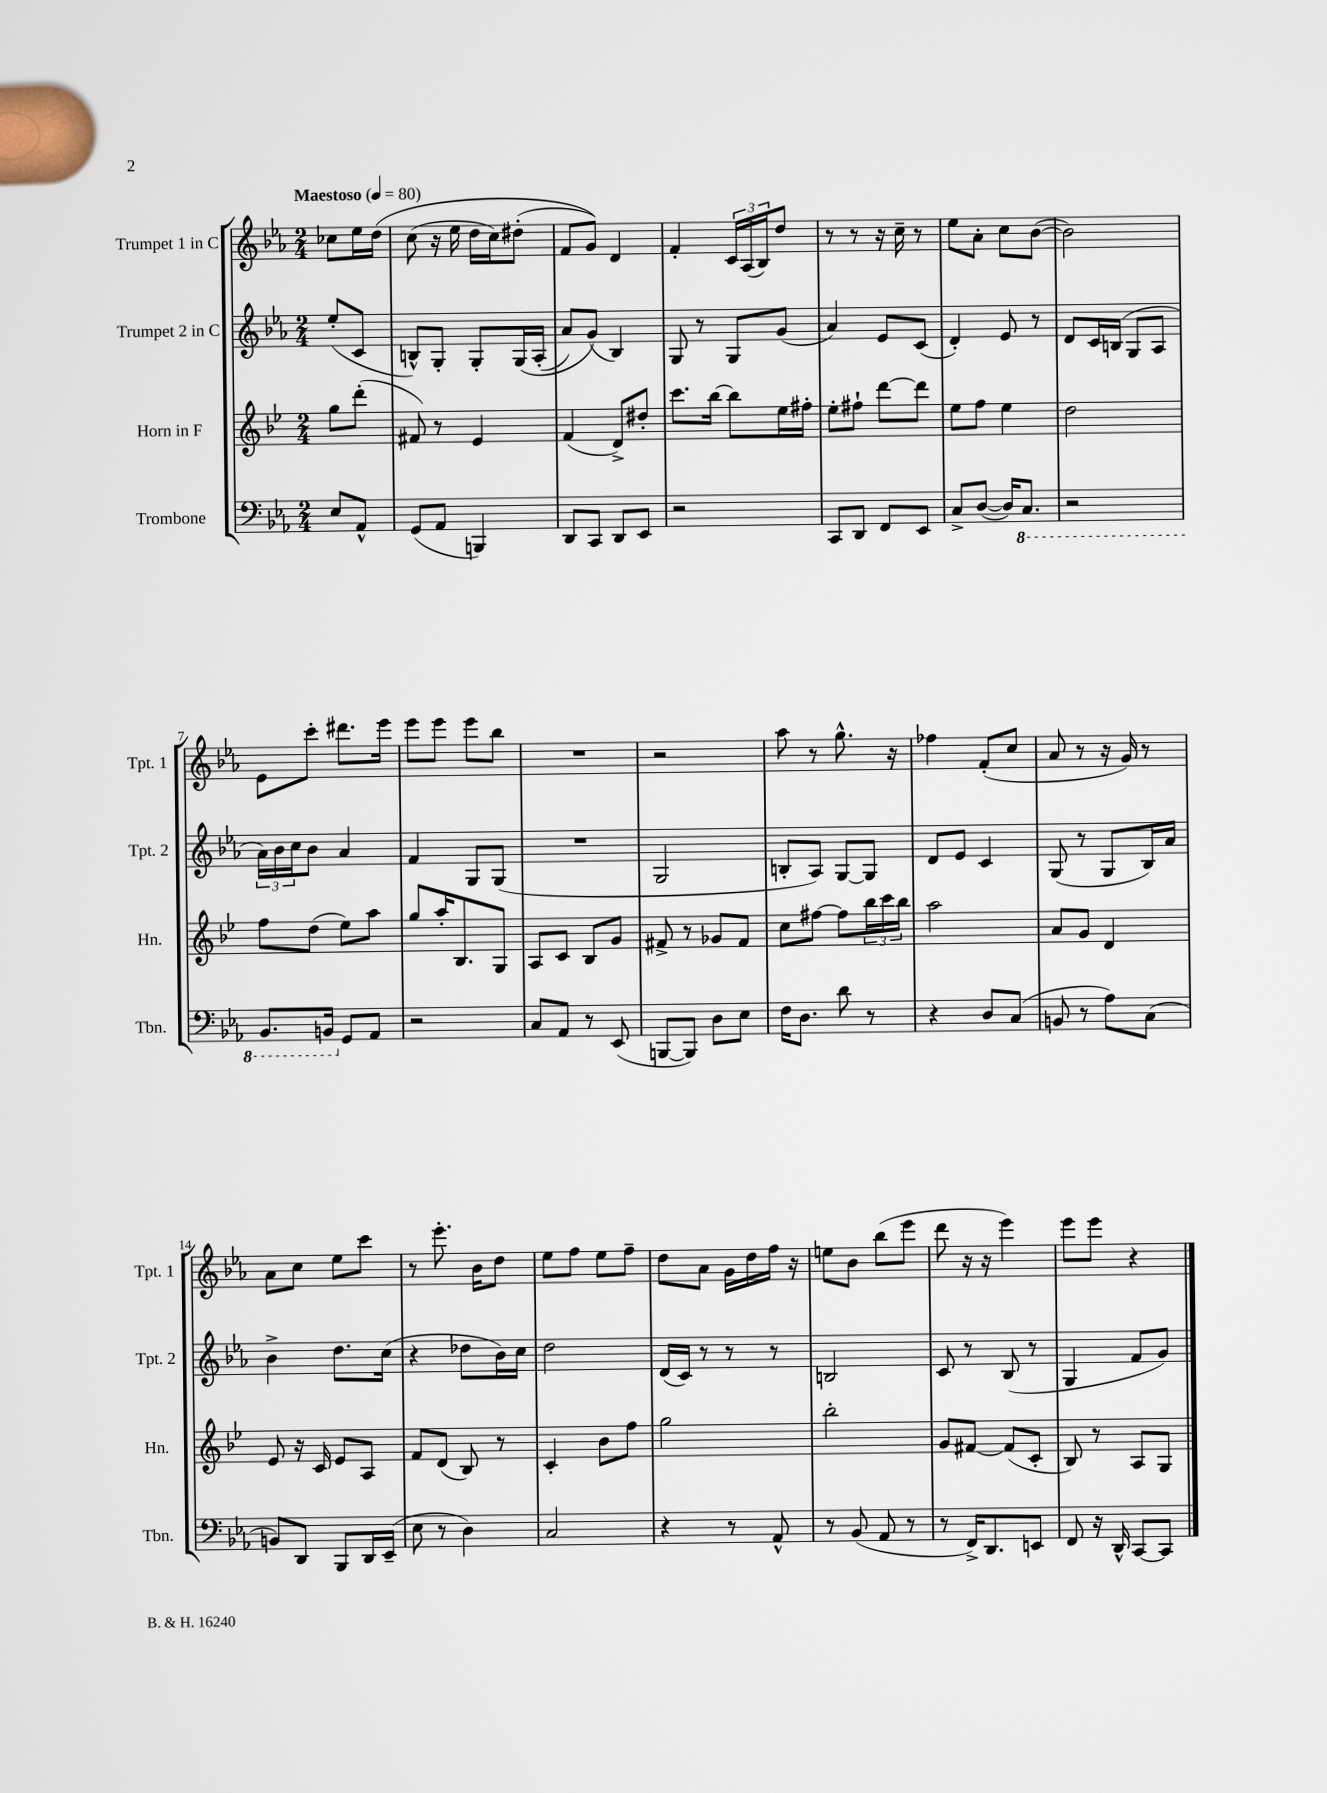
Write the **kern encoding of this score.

**kern	**kern	**kern	**kern
*staff4	*staff3	*staff2	*staff1
*clefF4	*clefG2	*clefG2	*clefG2
*k[b-e-a-]	*k[b-e-]	*k[b-e-a-]	*k[b-e-a-]
*M2/4	*M2/4	*M2/4	*M2/4
*MM80	*MM80	*MM80	*MM80
8E-/L	8gg\L	(8ee-'/L	8cc-\L
8AA-^^/J	(8ddd'\J	8c/J	16ee-\L
.	.	.	&(16dd\JJ
=	=	=	=
(8GG/L	8f#/)	8B^^/L)	(8cc\
8AA-/J	8r	8G'/J	16r
.	.	.	16ee-\
4BBB/)	4e-/	8G'/L	16dd\LL
.	.	.	16cc\J)
.	.	&(16G/L	(8dd#'\J
.	.	(16A-'/JJ	.
=	=	=	=
8DD/L	(4f/	8a-/L)	8f/L
8CC/J	.	(8g/J&)	8g/J)&)
8DD/L	8d^/L)	4B-/)	4d/
8EE-/J	8dd#'/J	.	.
=	=	=	=
2r	8.ccc\L	8G/	4f'/
.	.	8r	.
.	[16bb-\Jk	.	.
.	8bb-\]L	8G/L	24c/LL
.	.	.	(24A-/
.	.	.	24B-/J)
.	16ee-\L	(8g/J	8dd/J
.	16ff#'\JJ	.	.
=	=	=	=
8CC/L	8ee-'\L	4a-/)	8r
8DD/J	8ff#`\J	.	8r
8FF/L	[8ddd\L	8e-/L	16r
.	.	.	16cc~\
8EE-/J	8ddd\]J	(8c/J	8r
=	=	=	=
8C^/L	8ee-\L	4d'/)	8ee-\L
([8D/J	8ff\J	.	8a-'\J
16D/]LK)	4ee-\	8e-/	8cc\L
8.CC/J	.	.	.
.	.	8r	([8b-\J
=	=	=	=
2r	2dd\	8d/L	2b-\])
.	.	16c/L	.
.	.	(16B/JJ	.
.	.	8G/L	.
.	.	8A-/J	.
=	=	=	=
8.BBB-/L	8ff\L	24a-\LL)	8e-\L
.	.	24b-\	.
.	.	24cc\J	.
.	(8dd\J	8b-\J	8ccc'\J
16BBB/Jk	.	.	.
8GG/L	8ee-\L)	4a-/	8.ddd#\L
8AA-/J	8aa\J	.	.
.	.	.	16eee-\Jk
=	=	=	=
2r	8gg/L	4f/	8eee-\L
.	16aa'/K	.	8eee-\J
.	8.B-/	.	.
.	.	8G/L	8eee-\L
.	8G/J	(8G/J	8bb-\J
=	=	=	=
8C/L	8A/L	2r	2r
8AA-/J	8c/J	.	.
8r	8B-/L	.	.
(8EE-/	8g/J	.	.
=	=	=	=
[8BBB/L	8f#^/	2G/	2r
8BBB/]J)	8r	.	.
8D\L	8g-/L	.	.
8E-\J	8f#/J	.	.
=	=	=	=
16F\LK	8cc\L	8B'/L	8aa-\
8.D\J	.	.	.
.	[8ff#\J	8A-/J)	8r
8d\	8ff#\]L	[8G/L	8.gg^^\
8r	24bb-\L	8G/]J	.
.	24ccc\	.	.
.	.	.	16r
.	24bb-\JJ	.	.
=	=	=	=
4r	2aa\	8d/L	4ff-\
.	.	8e-/J	.
8D/L	.	4c/	(8f'/L
(8C/J	.	.	8cc/J
=	=	=	=
8BB/	8a/L	(8G/	8a-/
8r	8g/J	8r	8r
8A-\L)	4d/	8G/L	16r
.	.	.	16g/)
(8C\J	.	16B-/L)	8r
.	.	16a-/JJ	.
=	=	=	=
8BB/L)	8e-/	4b-^\	8a-\L
8DD/J	16r	.	8cc\J
.	16c/	.	.
8BBB-/L	8e-/L	8.dd\L	8ee-\L
16DD/L	8A/J	.	8ccc\J
(16EE-~/JJ	.	(16cc\Jk	.
=	=	=	=
8E-\	8f/L	4r	8r
8r	(8d/J	.	8.eee-'\
4D\)	8B-/)	8dd-\L	.
.	.	.	16b-\LK
.	8r	16b-\L)	8dd\J
.	.	16cc\JJ	.
=	=	=	=
2C/	4c'/	2dd\	8ee-\L
.	.	.	8ff\J
.	8b-\L	.	8ee-\L
.	8ff\J	.	8ff~\J
=	=	=	=
4r	2gg\	(16d/LL	8dd\L
.	.	16c/JJ)	.
.	.	8r	8a-\J
8r	.	8r	16g\LL
.	.	.	16dd\
8AA-^^/	.	8r	16ff\JJ
.	.	.	16r
=	=	=	=
8r	2bb-'\	2B/	8ee\L
(8BB-/	.	.	8b-\J
8AA-/	.	.	(8bb-\L
8r	.	.	8eee-\J
=	=	=	=
8r	8g/L	8c/	8ddd\
16FF^/LK)	[8f#/J	8r	16r
8.DD/	.	.	16r
.	(8f#/]L	(8B-/	4eee-\)
8EE/J	8c'/J	8r	.
=	=	=	=
8FF/	8B-/)	4G/	8eee-\L
16r	8r	.	8eee-\J
16DD^^/	.	.	.
[8CC/L	8A/L	8f/L	4r
8CC/]J	8G/J	8g/J)	.
==	==	==	==
*-	*-	*-	*-
